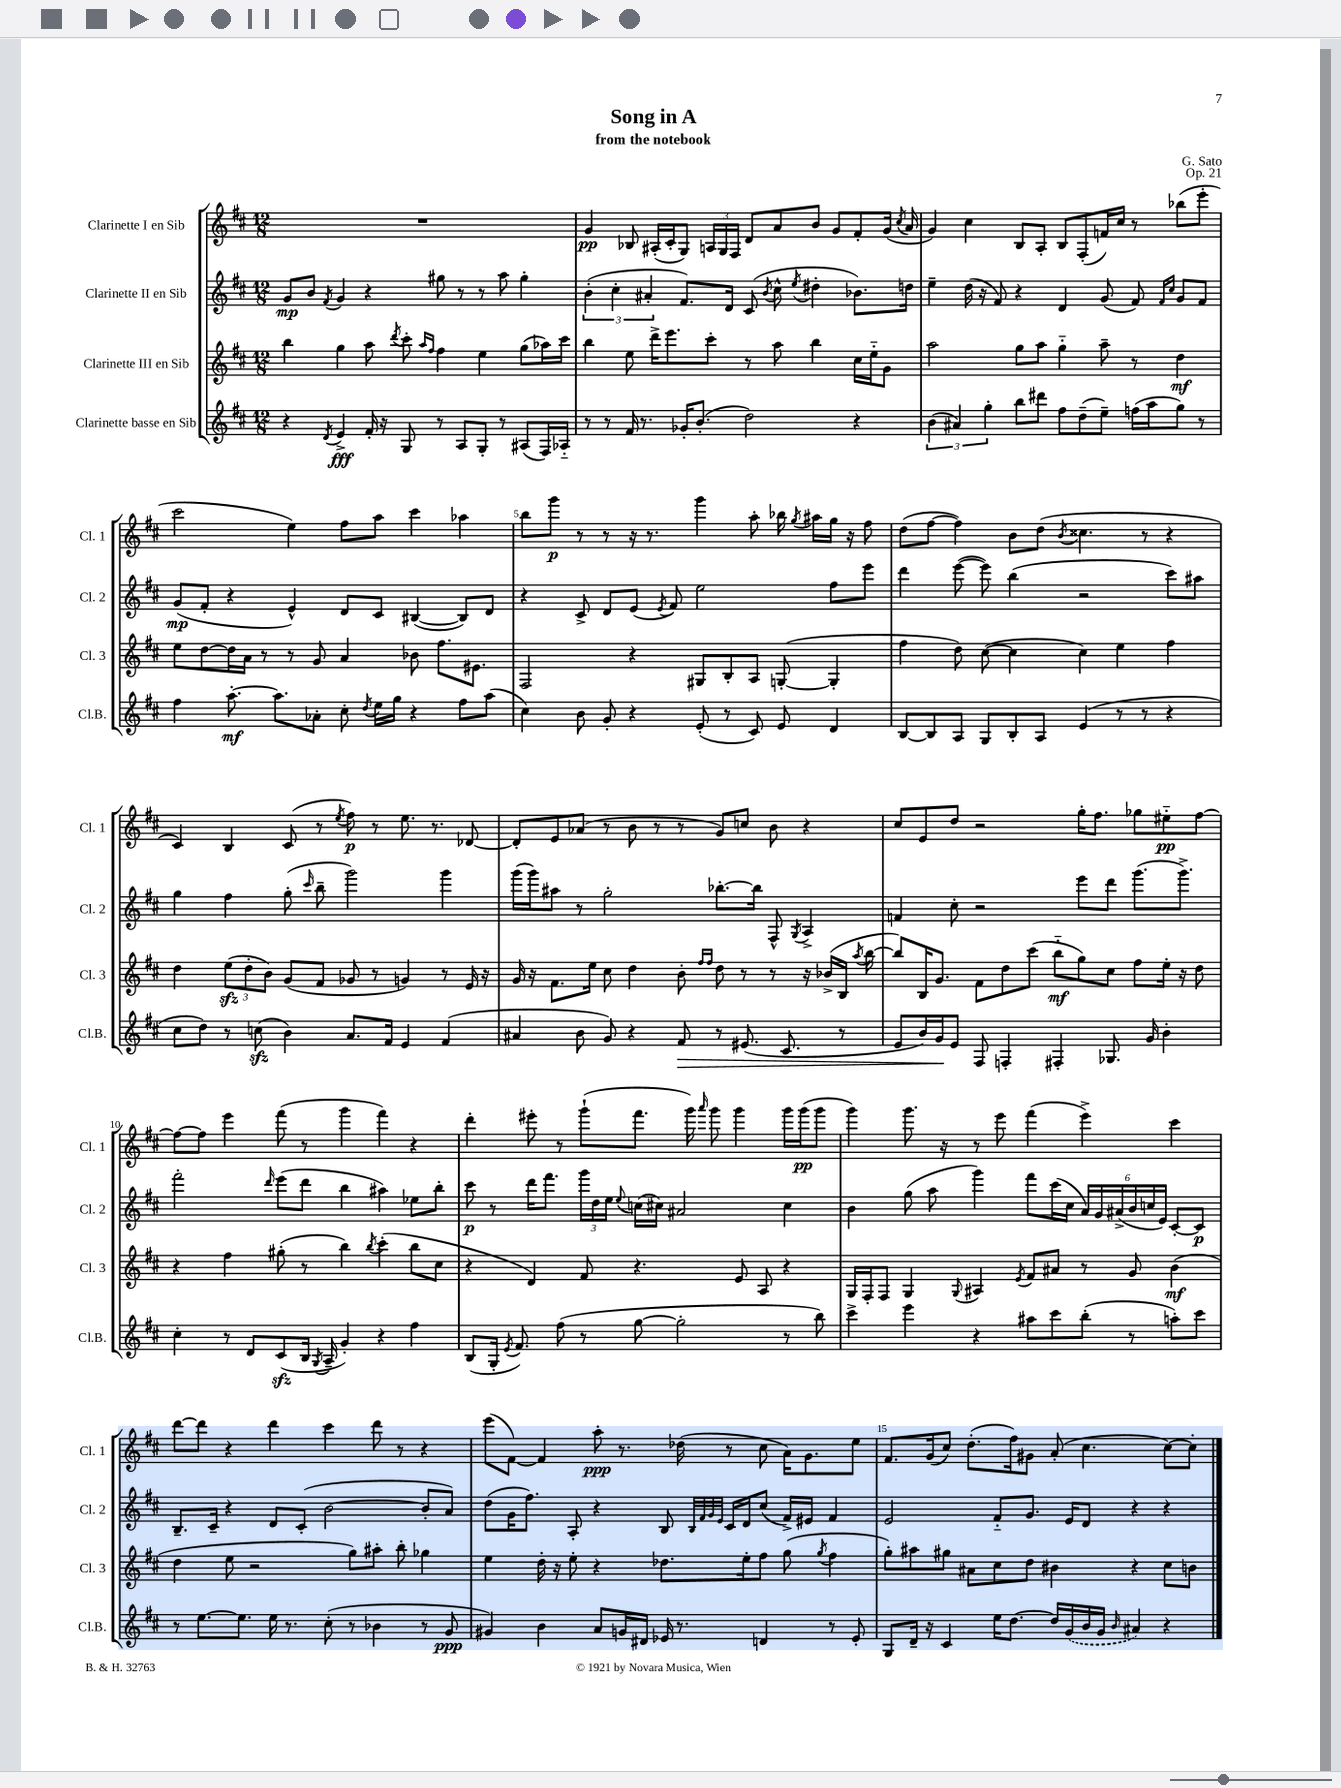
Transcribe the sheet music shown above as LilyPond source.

\header { title = "Song in A" composer = "G. Sato" subtitle = "from the notebook" opus = "Op. 21" }
<<
\new StaffGroup <<
\new Staff = "s0" \with { instrumentName = "Clarinette I en Sib" shortInstrumentName = "Cl. 1" } {
    \clef treble \key d \major \numericTimeSignature \time 12/8
    \autoBeamOff R1. |
    g'4\pp bes8 ais16[-.( cis'16-. g8]) \tuplet 3/2 { a16[ g16 fis16] } d'8[ a'8 b'8] g'8[ fis'8-. g'16]( \acciaccatura { cis''8 } a'16 |
    g'4) cis''4 b8[ a8]-. b8[ fis8-.( f'16) cis''16] r8 bes''8[( e'''8]-. |
    cis'''2 e''4) fis''8[ a''8] cis'''4 aes''4 |
    b''8[ g'''8]\p r8 r8 r16 r8. g'''4 a''8-. bes''16 \acciaccatura { g''8 } ais''16[ g''16] r16 fis''8 |
    d''8[( fis''8]~ fis''4) b'8[ d''8]( \acciaccatura { b'8 } cisis''4. r8 r4 |
    cis'4) b4 cis'8( r8 \acciaccatura { e''8 } fis''8\p) r8 e''8. r8. des'8~ |
    des'8[-. e'8 aes'8]( r8 b'8 r8 r8 g'8[) c''8] b'8 r4 |
    cis''8[ e'8 d''8] r2 g''16[-. fis''8.] ges''8[ eis''8-_\pp fis''8]~ |
    fis''8[~ fis''8] e'''4 fis'''8( r8 g'''4 fis'''4) r4 |
    d'''4-. eis'''8-. r8 g'''8[-!( fis'''8.] g'''16) \grace { a'''16 } g'''8 g'''4 g'''16[ g'''16\pp( g'''8] |
    g'''4) g'''8. r16 r8 e'''8 fis'''4( e'''4->) cis'''4 |
    d'''8[~ d'''8] r4 d'''4 cis'''4 d'''8 r8 r4 |
    e'''8[( fis'8]~) fis'4 a''8-.\ppp r8. des''16( r8 cis''8 a'16[) g'8. e''8] |
    fis'8.[ g'16( cis''8]) d''8.[-.( fis''16) gis'8] a'8-.( cis''4. cis''8[~) cis''8]-. \bar "|." |
}
\new Staff = "s1" \with { instrumentName = "Clarinette II en Sib" shortInstrumentName = "Cl. 2" } {
    \clef treble \key d \major \numericTimeSignature \time 12/8
    \autoBeamOff g'8[\mp b'8] \acciaccatura { fis'8 } g'4 r4 gis''8 r8 r8 a''8 gis''4-. |
    \tuplet 3/2 { b'4-.( cis''4-. ais'4-. } fis'8.[) d'16] cis'8( \acciaccatura { b'8 } cis''8-^ \acciaccatura { e''8 } dis''4-. bes'8.[) d''16] |
    e''4-- d''16( r16 fis'8) r4 d'4 g'8( fis'8) \grace { fis'16[ cis''16] } g'8[ fis'8] |
    g'8[\mp( fis'8]-. r4 e'4-^) d'8[ cis'8] bis4~( bis8[) d'8] |
    r4 cis'8-> d'8[ e'8]( \acciaccatura { e'8 } fis'8) e''2 fis''8[ e'''8] |
    d'''4 e'''8~( e'''8) b''4( r2 cis'''8[) ais''8] |
    g''4 fis''4 g''8-.( \grace { cis'''16 } b''8-- g'''2) g'''4 |
    g'''16[( g'''16) ais''8] r8 g''2-. bes''8.[~-. bes''16] fis8-^ \acciaccatura { g8 } a4-> |
    f'4 cis''8-. r2 e'''8[ d'''8] g'''8.[( g'''8.]->) |
    fis'''2-. \grace { d'''16 } e'''8[( d'''8] b''4 ais''4) ees''8[ b''8]-. |
    cis'''8\p r8 d'''16[ fis'''8.] \tuplet 3/2 { g'''16[ d''16 e''16] } \appoggiatura { e''8 } c''16[( cis''16]) ais'2 cis''4 |
    b'4 g''8( a''8 g'''4) fis'''8[ cis'''16( cis''16] \tuplet 6/4 { a'16[) g'16 ais'16->( b'16 c''16 e'16]) } cis'8[~-. cis'8]\p |
    b8.[-- cis'16]-- r4 d'8[ cis'8]-.( b'2~ b'8[-. a'8]) |
    d''8[( g'16 fis''8.]) a8-. r4 b8 \grace { b32[ fis'32 g'32 e'32] } cis'16[ d'16 cis''8]( fis'16[->) eis'16] fis'4 |
    e'2 fis'8[-_ g'8.] e'16[ d'8] r4 r4 \bar "|." |
}
\new Staff = "s2" \with { instrumentName = "Clarinette III en Sib" shortInstrumentName = "Cl. 3" } {
    \clef treble \key d \major \numericTimeSignature \time 12/8
    \autoBeamOff b''4 g''4 a''8 \acciaccatura { d'''8 } cis'''8-. \grace { a''16[ fis''16] } fis''4 e''4 g''8[( aes''16) cis'''16] |
    b''4 e''8 d'''16[-> e'''8. cis'''8]-. r8 a''8 b''4 cis''16[ e''16-_ g'8] |
    a''2 g''8[ a''8] g''4-_ a''8-- r8 d''4\mf |
    e''8[ d''8~ d''16 a'16] r8 r8 g'8 a'4 bes'8 fis''8.[ eis'8.] |
    fis2 r4 gis8[ b8-. a8] g8~-.( g4-. |
    fis''4 d''8) cis''8~( cis''4 cis''4) e''4 fis''4 |
    d''4 \tuplet 3/2 { e''8[\sfz( d''8-. b'8]) } g'8[( fis'8] ges'8 r8 g'4) r8 e'16 r16 |
    g'16 r16 fis'8.[ e''16] cis''8 d''4 b'8-. \grace { fis''16[ fis''16] } d''8 r8 r8 r16 bes'16[->( b16] \acciaccatura { a''8 } b''16~ |
    b''8[) b16 g'8.] fis'8[ d''8 cis'''8]( b''8[-_\mf g''8) cis''8] fis''8[ e''16]-. r16 d''8 |
    r4 fis''4 gis''8-.( r8 b''4) \acciaccatura { b''8 } cis'''4-.( b''8[ cis''8] |
    r4 d'4) fis'8 r4. e'8 a8 r4 |
    g16[ fis16-. fis8] g4 \appoggiatura { g8 } ais4 \acciaccatura { e'8 } fis'8[ ais'8] r8 g'8 b'4\mf( |
    d''4 e''8 r2 g''8[) ais''8]-. b''8-. ges''4 |
    e''4 d''16-. r16 e''8-. r4 des''8.[ e''16-. fis''8] g''8( \acciaccatura { g''8 } fis''4 |
    g''8[-.) ais''8 gis''8] ais'8[ cis''8 d''8] bis'4 r4 cis''8[ b'8] \bar "|." |
}
\new Staff = "s3" \with { instrumentName = "Clarinette basse en Sib" shortInstrumentName = "Cl.B." } {
    \clef treble \key d \major \numericTimeSignature \time 12/8
    \autoBeamOff r4 \acciaccatura { d'8 } e'4->\fff fis'16-. r16 g8 r8 a8[ g8]-. r8 ais8[( fis16) aes16]-_ |
    r8 r8 fis'16 r8. ges'16[-. b'8.]-.( d''2) r4 |
    \tuplet 3/2 { b'4( ais'4) g''4-. } b''8[ dis'''8] fis''8[ d''8--( e''8]--) f''16[( a''16 g''8]) r8 |
    fis''4 a''8.~-.\mf a''8.[ aes'8]-. cis''8-. \acciaccatura { d''8 } e''16[ g''16] r4 fis''8[ a''8]( |
    cis''4) b'8 g'8-. r4 e'8-.( r8 cis'8) e'8 d'4 |
    b8[~ b8 a8] g8[ b8-. a8] e'4( r8 r8 r4 |
    cis''8[ d''8]) r8 c''8\sfz( b'4) a'8.[ fis'16] e'4 fis'4( |
    ais'4 b'8 g'8) r4 fis'8\> r8 eis'8.( cis'8. r8 |
    e'8[ b'16) g'16\! e'8] fis8 f4-. fis4-. ges8. g'16 b'4-. |
    cis''4-. r8 d'8[ cis'8\sfz( b16] \acciaccatura { g8 } a16-- g'4-.) r4 fis''4 |
    b8[( g16]-. \acciaccatura { e'8 } fis'8.) fis''8( r8 g''8~ g''2-. r8 b''8) |
    cis'''4-> e'''4 r4 ais''8[ cis'''8 b''8]-.( r8 a''8[-.) cis'''8] |
    r8 e''8.[~ e''8.] e''16 r8. cis''8-.( r8 bes'4 r8 g'8\ppp |
    gis'4) b'4 a'8[ g'16 dis'16] ees'16 r8. d'4 r8 ees'8-. |
    g8[ d'16]-- r16 cis'4 e''16[ d''8.]~ d''16[ \once \slurDashed g'16( b'16 g'16] \grace { b'16 } ais'4) r4 \bar "|." |
}
>>
>>
\layout { \context { \Score \override BarNumber.break-visibility = ##(#f #t #t) barNumberVisibility = #(every-nth-bar-number-visible 5) } }
